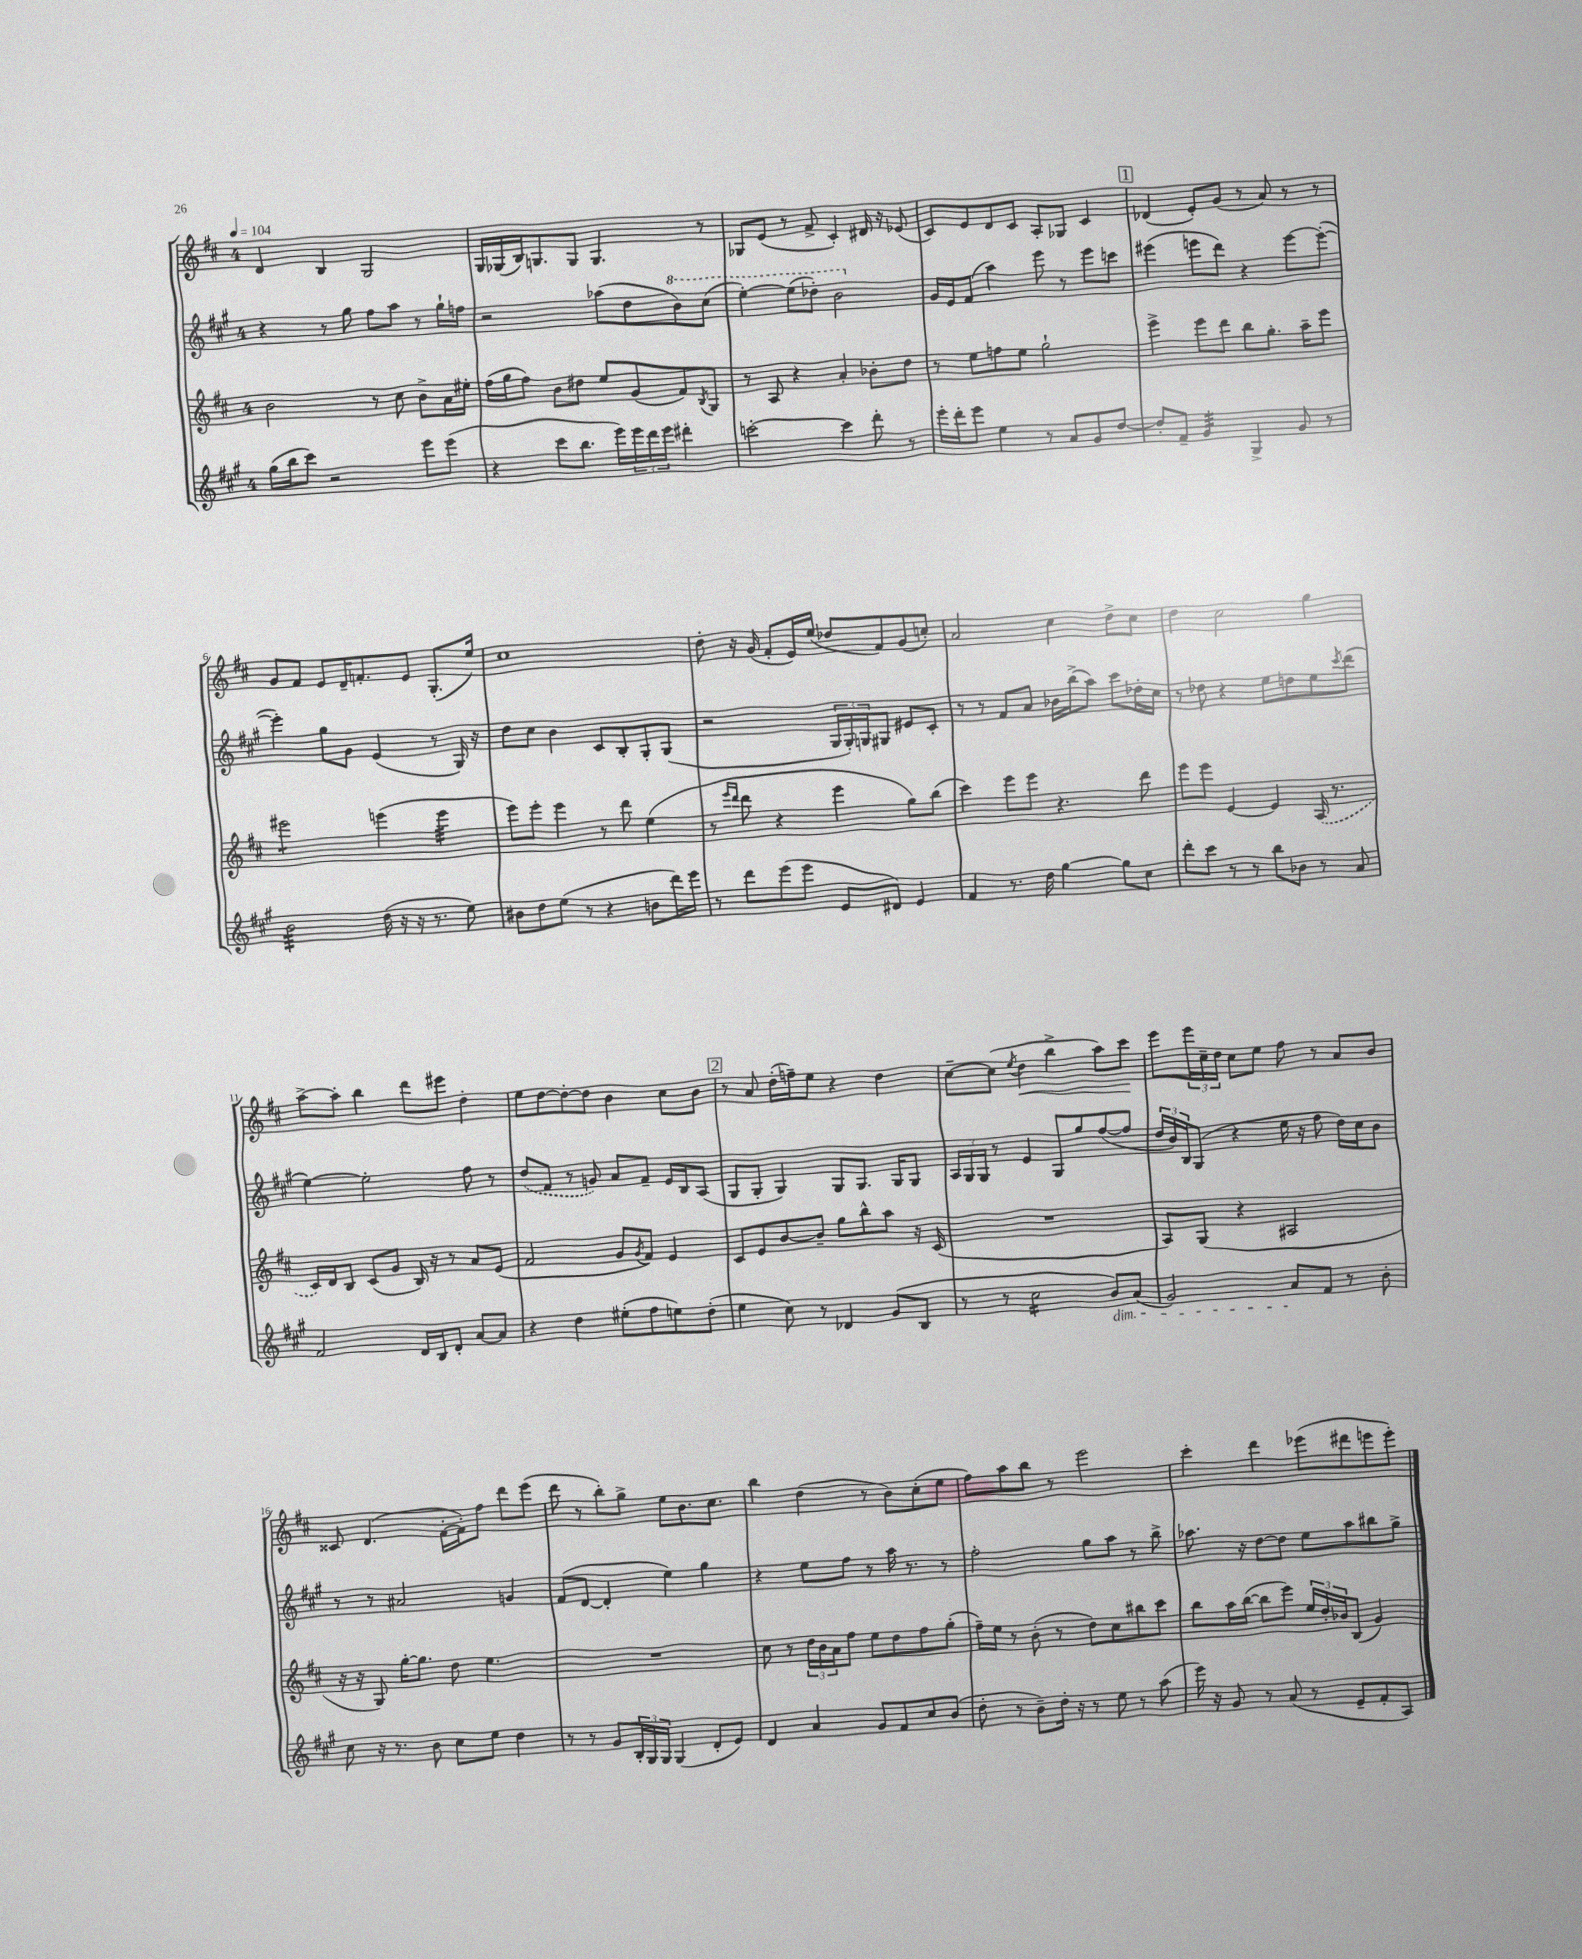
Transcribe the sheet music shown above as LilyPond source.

<<
\new StaffGroup <<
\new Staff = "s0" {
    \clef treble \key d \major \once \override Staff.TimeSignature.style = #'single-digit \time 4/4 \tempo 4 = 104
    d'4 b4 g2 |
    g16 ges16( b16) g8. g8 g4. r8 |
    ges8 e'8( r8 fis'8-> cis'4-.) dis'16 r16 ees'8( |
    cis'8) e'8 d'8 cis'8 a8-. ges8 cis'4 |
    \mark \markup { \box "1" } des'4( e'8-.) g'8( r8 a'8) r8 r8 |
    g'8 fis'8 e'8 d'16-- f'8.-. e'8 g8.-.( e''16) |
    cis''1 |
    d''8-. r16 g'16( fis'8-. e'16) e''16( des''8 fis'8) g'8( c''8-.) |
    a'2 cis''4 d''8-> cis''8 |
    d''4 cis''2 g''4 |
    a''8~-> a''8-. b''4 d'''8 eis'''8 d''4-. |
    e''8 d''8~ d''8~-. d''8 b'4 cis''8 b'8 |
    \mark \markup { \box "2" } r8 a'8 d''16-.( f''16--) e''8 r4 d''4 |
    cis''8~-- cis''8( \acciaccatura { e''8 } d''4\< b''4-> a''8) cis'''8\! |
    e'''8 \tuplet 3/2 { e'''16 cis''16-- d''16 } cis''8 e''8 fis''8 r8 a'8 b'8 |
    cisis'8 d'4.( fis'16~-. fis'16-.) fis''8 d'''8 e'''8( |
    d'''8 r8 b''8-.) g''8-> e''8 b'8. cis''8. |
    b''4 d''4( r8 b'8) cis''8-.( e''8 |
    fis''8) a''8 b''8 r8 e'''2 |
    cis'''4-. d'''4 ees'''8( dis'''8 e'''8 e'''8-.) \bar "|." |
}
\new Staff = "s1" {
    \clef treble \key a \major \once \override Staff.TimeSignature.style = #'single-digit \time 4/4
    r4 r8 gis''8 fis''8 a''8 r8 gis''16-! f''16 |
    r2 aes''8( d''8 \ottava #1 b''8) cis'''8( |
    e'''4~-.) e'''8( des'''8-.) b''2 \ottava #0 |
    gis'16 e'16 fis'8( a''4) e'''8 r8 e'''8 c'''8 |
    \mark \markup { \box "1" } eis'''4( e'''8 d'''8) r4 e'''8~ e'''8~-.( |
    e'''4-.) gis''8 gis'8 e'4( r8 gis16) r16 |
    d''8 cis''8 b'4 cis'8 b8-. gis8-. gis8( |
    r2 \tuplet 3/2 { gis16 gis16-.) g16 } gis8 eis'8 cis'8-. |
    r8 r8 fis'8 a'8 bes'16 b''16->( a''8) cis'''8 des''16-. cis''16 |
    r8 des''8 r4 e''8 d''8 e''8 \acciaccatura { cis'''8 } d'''8( |
    e''4~) e''2-. fis''8 r8 |
    \once \slurDashed d''8( fis'8 r8 g'8) a'8 fis'8-- e'16 b16 a8( |
    \mark \markup { \box "2" } gis8 gis8-. gis4) gis8 gis8. gis16 gis8 |
    \tuplet 3/2 { a16 gis16 gis16 } r8 e'4 gis8 gis''8 fis''8~( fis''8 |
    \tuplet 3/2 { d''16 b'16) b16 } gis8( r4 e''16 r16 fis''8 d''16) cis''16 b'8 |
    r8 r8 ais'2 g'4 |
    fis'8( d'8~ d'4-. e''4) gis''4 |
    r4 e''8 fis''8 r8 a''16 r8. r8 |
    fis''2-. gis''8 a''8 r8 b''8-> |
    aes''8. r16 d''8~ d''8 e''8 aes''8 bis''8 gis''8-> \bar "|." |
}
\new Staff = "s2" {
    \clef treble \key d \major \once \override Staff.TimeSignature.style = #'single-digit \time 4/4
    b'2 r8 cis''8 b'8-> a'16 eis''16-. |
    fis''16( g''16 fis''8) b'8 dis''8 e''8 g'8( fis'8) \acciaccatura { b8 } g8 |
    r8 a8 r4 a'4-. bes'8-. d''8 |
    r8 e''8 f''8 e''8 g''2-! |
    \mark \markup { \box "1" } e'''4-> e'''8 d'''8 b''8 g''8.-. a''16-- e'''8 |
    eis'''2:8 e'''4( e'''4:32 |
    e'''8) e'''8-. e'''4 r8 d'''8 e''4( |
    r8 \grace { e'''16 d'''16 } d'''8 r4 e'''4 g''8) b''8( |
    cis'''4) e'''8 e'''8 r4. d'''8 |
    e'''8 e'''8 e'4~ e'4 \once \slurDashed a16( r8. |
    cis'16) d'16 b8 cis'8( g'8 b16) r16 r8 a'8 e'8( |
    fis'2 g'8 \acciaccatura { g'8 } fis'8) e'4 |
    \mark \markup { \box "2" } cis'8 e'8 b'8~ b'8-- g''8 b''8-^ a''8 r16 cis'16( |
    R1 |
    a8) g8( r4 ais2 |
    r16 r16 g8) g''16~-. g''8. d''8 e''4. |
    R1 |
    cis''8 r8 \tuplet 3/2 { d''16 b'16 a'16 } fis''8 e''8 d''8 fis''8 g''8-.( |
    fis''16--) e''16 r8 b'8-.( r8 d''8) cis''8 bis''8 cis'''8 |
    b''8 a''16 b''16~( b''8 e'''8) \tuplet 3/2 { e''16 d''16-. bes'16 } b8( g'4) \bar "|." |
}
\new Staff = "s3" {
    \clef treble \key a \major \once \override Staff.TimeSignature.style = #'single-digit \time 4/4
    gis''16( b''16 cis'''8) r2 e'''8 e'''8( |
    r4 cis'''8 b''8. e'''16) \tuplet 3/2 { e'''16 d'''16 e'''16 } dis'''4-. |
    c'''2~-. c'''4 d'''8-. r8 |
    e'''16-. d'''16-. e'''8 e''4 r8 a'8 gis'8 d''8~ |
    \mark \markup { \box "1" } d''8-. fis'8-- gis'4:32 gis4-> gis'8 r8 |
    b'2:32 d''16( r16 r16 r8. e''8) |
    bis'8 d''8 e''8( r8 r4 b'8 d'''16) e'''16 |
    r8 d'''8 e'''8( e'''8 e'8 dis'8) e'4 |
    fis'4 r8. d''16 gis''4~ gis''8 cis''8 |
    d'''8-. cis'''8 r8 r8 b''8 bes'8 r8 a'8 |
    fis'2 d'16 b16 d'8-. a'8~ a'8 |
    r4 d''4 eis''8-.( fis''8 e''8) d''8-.( |
    \mark \markup { \box "2" } e''4 cis''8) r8 des'4 gis'8( b8 |
    r8 r8 cis''2:16 b'8\dim) a'8( |
    gis'2) a'8\! fis'8 r8 b'8-. |
    cis''8 r16 r8. b'8 cis''8 e''8 d''4 |
    r8 r8 gis'8 \tuplet 3/2 { b16-. gis16 gis16 } gis4( d'8-. e'8) |
    d'4 a'4 gis'8 fis'8 cis''8 b'8( |
    d''8-. r8 b'8--) d''16-. r16 r8 e''8 r8 a''8( |
    e'''16) r16 gis'8 r8 a'8( r8 e'8-- fis'8-. a8) \bar "|." |
}
>>
>>
